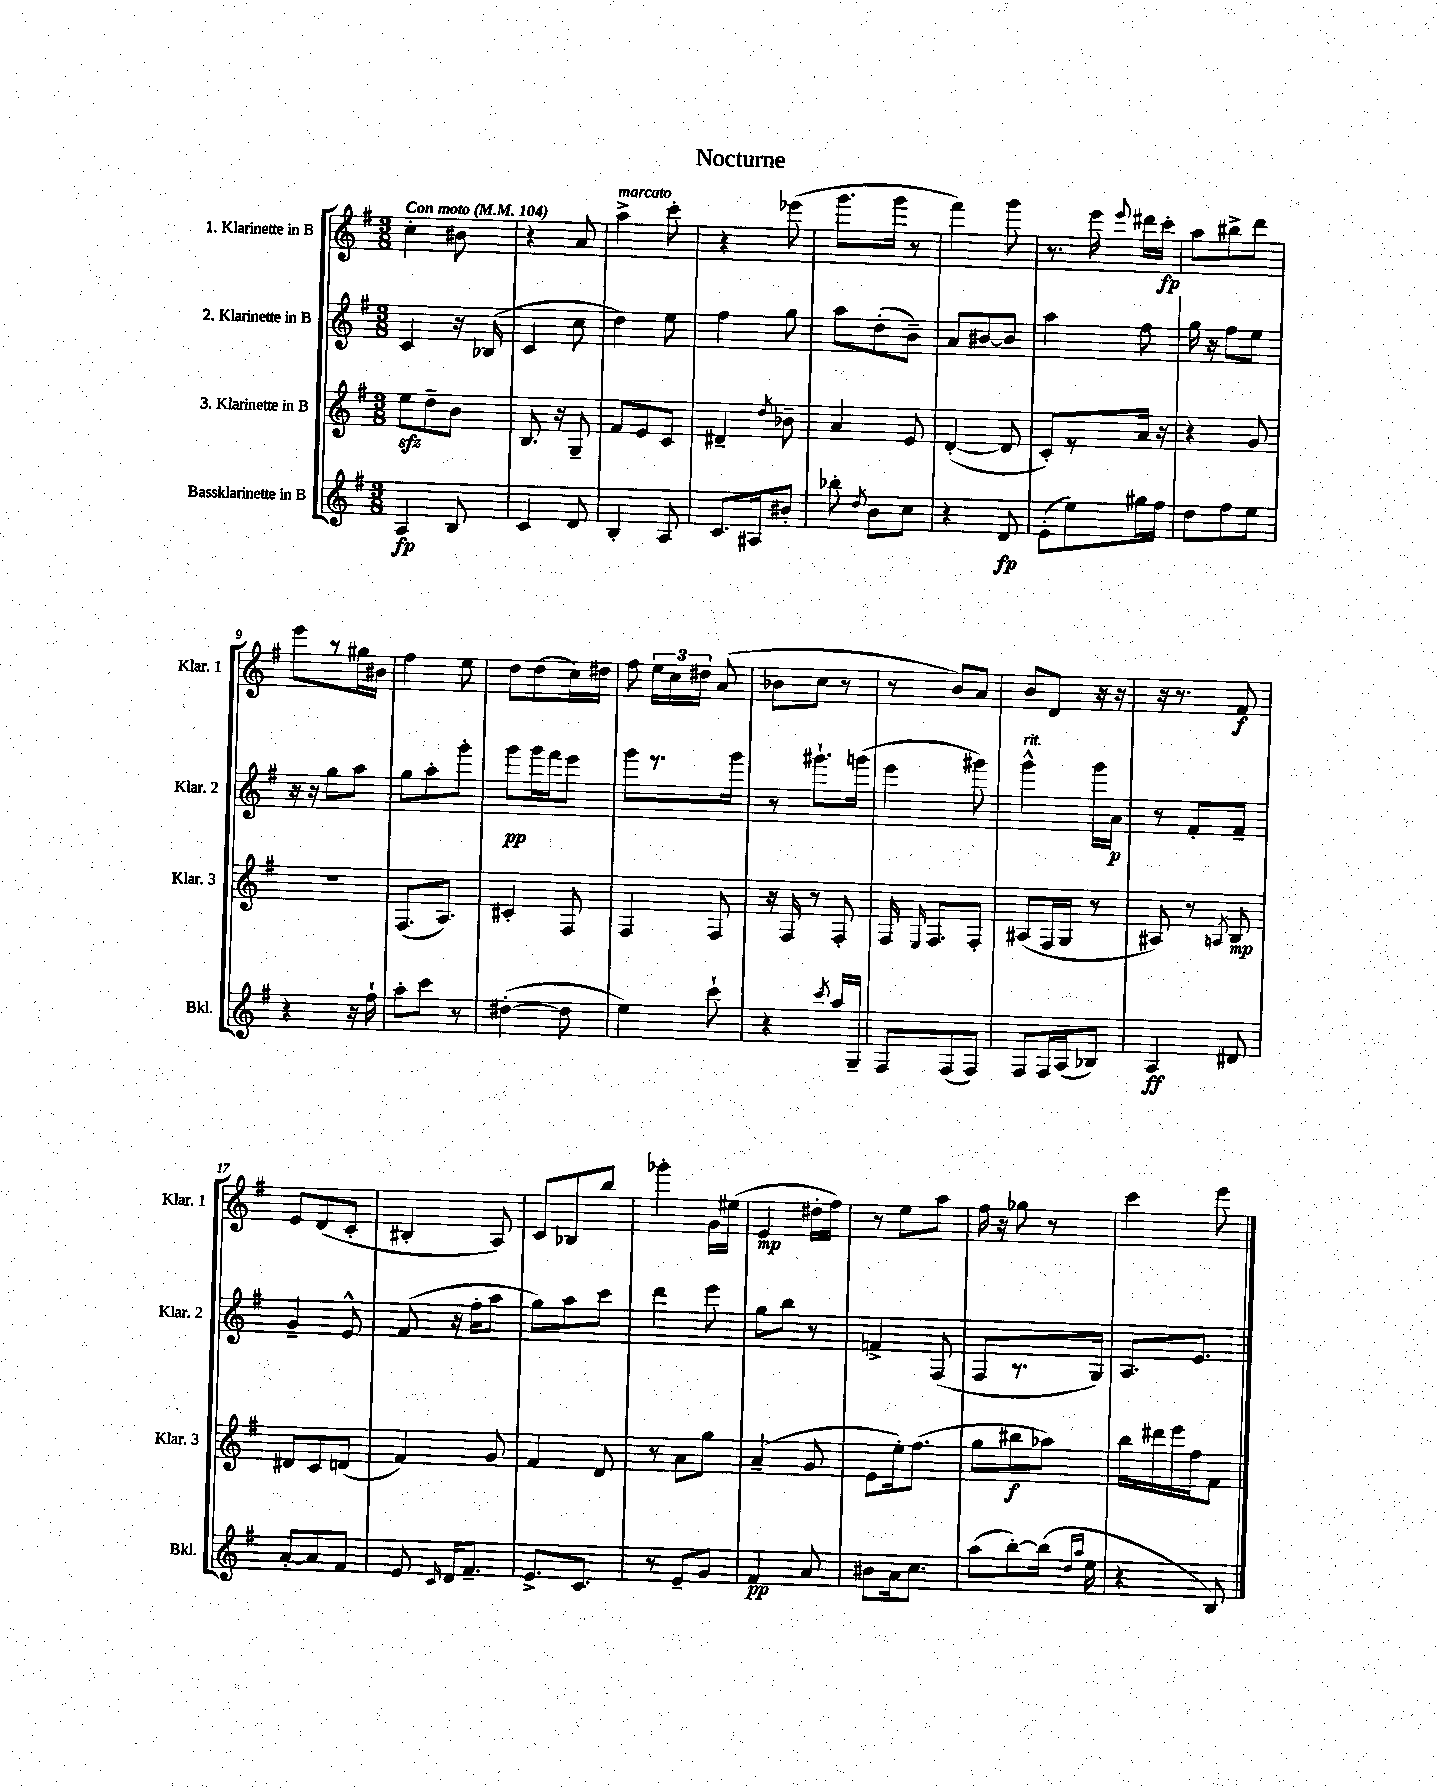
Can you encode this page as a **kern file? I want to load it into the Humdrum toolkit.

**kern	**dynam	**kern	**dynam	**kern	**dynam	**kern	**dynam
*part4	*part4	*part3	*part3	*part2	*part2	*part1	*part1
*staff4	*staff4	*staff3	*staff3	*staff2	*staff2	*staff1	*staff1
*I"Bassklarinette in B	*	*I"3. Klarinette in B	*	*I"2. Klarinette in B	*	*I"1. Klarinette in B	*
*I'Bkl.	*	*I'Klar. 3	*	*I'Klar. 2	*	*I'Klar. 1	*
*clefG2	*	*clefG2	*	*clefG2	*	*clefG2	*
*k[f#]	*	*k[f#]	*	*k[f#]	*	*k[f#]	*
*M3/8	*	*M3/8	*	*M3/8	*	*M3/8	*
*MM104	*	*MM104	*	*MM104	*	*MM104	*
=1	=1	=1	=1	=1	=1	=1	=1
!	!	!	!	!	!	!LO:TX:a:B:t=Con moto	!
4A/	fp	8eezz\L	.	4c/	.	4cc'\	.
.	.	8dd~\	.	.	.	.	.
8B/	.	8b\J	.	16r	.	8b#X\	.
.	.	.	.	(16B-X/	.	.	.
=2	=2	=2	=2	=2	=2	=2	=2
4c/	.	8.B/	.	4c/	.	4r	.
.	.	16r	.	.	.	.	.
8d/	.	8G~/	.	8cc\	.	8a/	.
=3	=3	=3	=3	=3	=3	=3	=3
!	!	!	!	!	!	!LO:TX:a:i:t=marcato	!
4B'/	.	8f#/L	.	4dd\)	.	4aa^\	.
.	.	8e/	.	.	.	.	.
8A/	.	8c/J	.	8ee\	.	8ccc'\	.
=4	=4	=4	=4	=4	=4	=4	=4
8.c/L	.	4d#X~/	.	4ff#\	.	4r	.
16A#X/k	.	.	.	.	.	.	.
.	.	8qdd/	.	.	.	.	.
8b#X'/J	.	8b-X~\	.	8gg\	.	(8eee-X\	.
=5	=5	=5	=5	=5	=5	=5	=5
8bb-X'\	.	4a/	.	8aa\L	.	8.ggg\L	.
8qdd/	.	.	.	.	.	.	.
8b\L	.	.	.	(8dd'\	.	.	.
.	.	.	.	.	.	16ggg\Jk	.
8cc\J	.	8e/	.	8b~\J)	.	8r	.
=6	=6	=6	=6	=6	=6	=6	=6
4r	.	([4d'/	.	8a/L	.	4fff#\)	.
.	.	.	.	[8b#X/	.	.	.
8d/	fp	8d/]	.	8b#/J]	.	8ggg\	.
=7	=7	=7	=7	=7	=7	=7	=7
(8e'\L	.	8c'/L)	.	4aa\	.	8.r	.
8ee\)	.	8r	.	.	.	.	.
.	.	.	.	.	.	16eee\	.
.	.	.	.	.	.	8qqeee/	.
16gg#X\L	.	16a/Jk	.	8ff#\	.	16ddd#X\LL	.
16ff#\JJ	.	16r	.	.	.	16ccc'\JJ	fp
=8	=8	=8	=8	=8	=8	=8	=8
8dd\L	.	4r	.	16gg\	.	8aa\L	.
.	.	.	.	16r	.	.	.
8ff#\	.	.	.	8ff#\L	.	8bb#X^\	.
8ee\J	.	8g/	.	8ee\J	.	8ddd\J	.
!!LO:LB:g=z
=9	=9	=9	=9	=9	=9	=9	=9
4r	.	4.r	.	16r	.	8eee\L	.
.	.	.	.	16r	.	.	.
.	.	.	.	8gg\L	.	8r	.
16r	.	.	.	8aa\J	.	16gg#X\L	.
16ff#`\	.	.	.	.	.	16b#X\JJ	.
=10	=10	=10	=10	=10	=10	=10	=10
8aa'\L	.	(8.F#/L	.	8gg\L	.	4ff#\	.
8ccc\J	.	.	.	8aa'\	.	.	.
.	.	8.A/J)	.	.	.	.	.
8r	.	.	.	8ggg'\J	.	8ee\	.
=11	=11	=11	=11	=11	=11	=11	=11
([4dd#X'\	.	4c#X'/	.	8ggg\L	pp	8dd\L	.
.	.	.	.	16ggg\L	.	(8dd\	.
.	.	.	.	16fff#\J	.	.	.
8dd#\]	.	8F#/	.	8eee\J	.	16cc\L)	.
.	.	.	.	.	.	16dd#X\JJ	.
=12	=12	=12	=12	=12	=12	=12	=12
4ee\)	.	4F#/	.	8ggg\L	.	8ff#\	.
.	.	.	.	8.r	.	24ee\LL	.
.	.	.	.	.	.	24cc\	.
.	.	.	.	.	.	24dd#X\JJ	.
8ccc`\	.	8F#/	.	.	.	(8a/	.
.	.	.	.	16ggg\Jk	.	.	.
=13	=13	=13	=13	=13	=13	=13	=13
4r	.	16r	.	8r	.	8b-X\L	.
.	.	16F#/	.	.	.	.	.
.	.	8r	.	8.ggg#X`\L	.	8cc\J	.
8qccc/	.	.	.	.	.	.	.
16aa/LL	.	8F#'/	.	.	.	8r	.
16G~/JJ	.	.	.	(16gggn\Jk	.	.	.
=14	=14	=14	=14	=14	=14	=14	=14
8F#/L	.	16F#/	.	4eee\	.	8r	.
.	.	16qqE/	.	.	.	.	.
.	.	8.F#/L	.	.	.	.	.
(8F#/	.	.	.	.	.	8b/L)	.
8F#/J)	.	8F#'/J	.	8ggg#X\)	.	8a/J	.
=15	=15	=15	=15	=15	=15	=15	=15
!	!	!	!	!LO:TX:a:i:t=rit.	!	!	!
8F#/L	.	(8A#X/L	.	4ggg^^\	.	8b/L	.
16F#/L	.	16F#/L	.	.	.	8d/J	.
(16A/J	.	16G/JJ	.	.	.	.	.
8B-X/J)	.	8r	.	16ggg\LL	.	16r	.
.	.	.	.	16a\JJ	p	16r	.
=16	=16	=16	=16	=16	=16	=16	=16
4A/	ff	8A#X/)	.	8r	.	16r	.
.	.	.	.	.	.	8.r	.
.	.	8r	.	8f#'/L	.	.	.
.	.	8qAn/	.	.	.	.	.
8d#X/	.	8B/	mp	8f#~/J	.	8f#/	f
!!LO:LB:g=z
=17	=17	=17	=17	=17	=17	=17	=17
[8a'/L	.	8d#X/L	.	4g~/	.	8e/L	.
8a/]	.	8c/	.	.	.	(8d/	.
8f#/J	.	(8dn/J	.	8e^^/	.	8c'/J	.
=18	=18	=18	=18	=18	=18	=18	=18
8e/	.	4f#/)	.	(8f#/	.	4B#X'/	.
16qqc/	.	.	.	.	.	.	.
16d/KL	.	.	.	16r	.	.	.
8.f#~/J	.	.	.	16ff#'\KL	.	.	.
.	.	8g/	.	8aa\J	.	8A/)	.
=19	=19	=19	=19	=19	=19	=19	=19
8.e^/L	.	4f#/	.	8gg\L)	.	8c/L	.
.	.	.	.	8aa\	.	8B-X/	.
8.c/J	.	.	.	.	.	.	.
.	.	8d/	.	8ccc\J	.	8bb/J	.
=20	=20	=20	=20	=20	=20	=20	=20
8r	.	8r	.	4ddd\	.	4ggg-X'\	.
8e~/L	.	8a\L	.	.	.	.	.
8g/J	.	8gg\J	.	8eee\	.	16g\LL	.
.	.	.	.	.	.	(16ee#X\JJ	.
=21	=21	=21	=21	=21	=21	=21	=21
4f#/	pp	(4a~/	.	8gg\L	.	4e/	mp
.	.	.	.	8bb\J	.	.	.
8a/	.	8g/	.	8r	.	16dd#X'\LL	.
.	.	.	.	.	.	16ff#\JJ)	.
=22	=22	=22	=22	=22	=22	=22	=22
8b#X\L	.	8e\L	.	4fn^/	.	8r	.
16a\k	.	16ee'\k)	.	.	.	8ee\L	.
8.cc\J	.	(8.ff#\J	.	.	.	.	.
.	.	.	.	(8F#/	.	8aa\J	.
=23	=23	=23	=23	=23	=23	=23	=23
(8aa\L	.	8gg\L	.	8F#/L	.	16ff#\	.
.	.	.	.	.	.	16r	.
[8bb'\)	.	8bb#X\	f	8.r	.	8gg-X\	.
(16bb\Jk]	.	8aa-X\J)	.	.	.	8r	.
16qqdd/LL	.	.	.	.	.	.	.
16qqaa/JJ	.	.	.	.	.	.	.
16ee\	.	.	.	16G/Jk)	.	.	.
=24	=24	=24	=24	=24	=24	=24	=24
4r	.	16bb\LL	.	8.A/L	.	4ccc\	.
.	.	16ddd#X\	.	.	.	.	.
.	.	16eee\	.	.	.	.	.
.	.	16ff#\J	.	8.e/J	.	.	.
8B/)	.	8f#\J	.	.	.	8eee\	.
==	==	==	==	==	==	==	==
*-	*-	*-	*-	*-	*-	*-	*-
